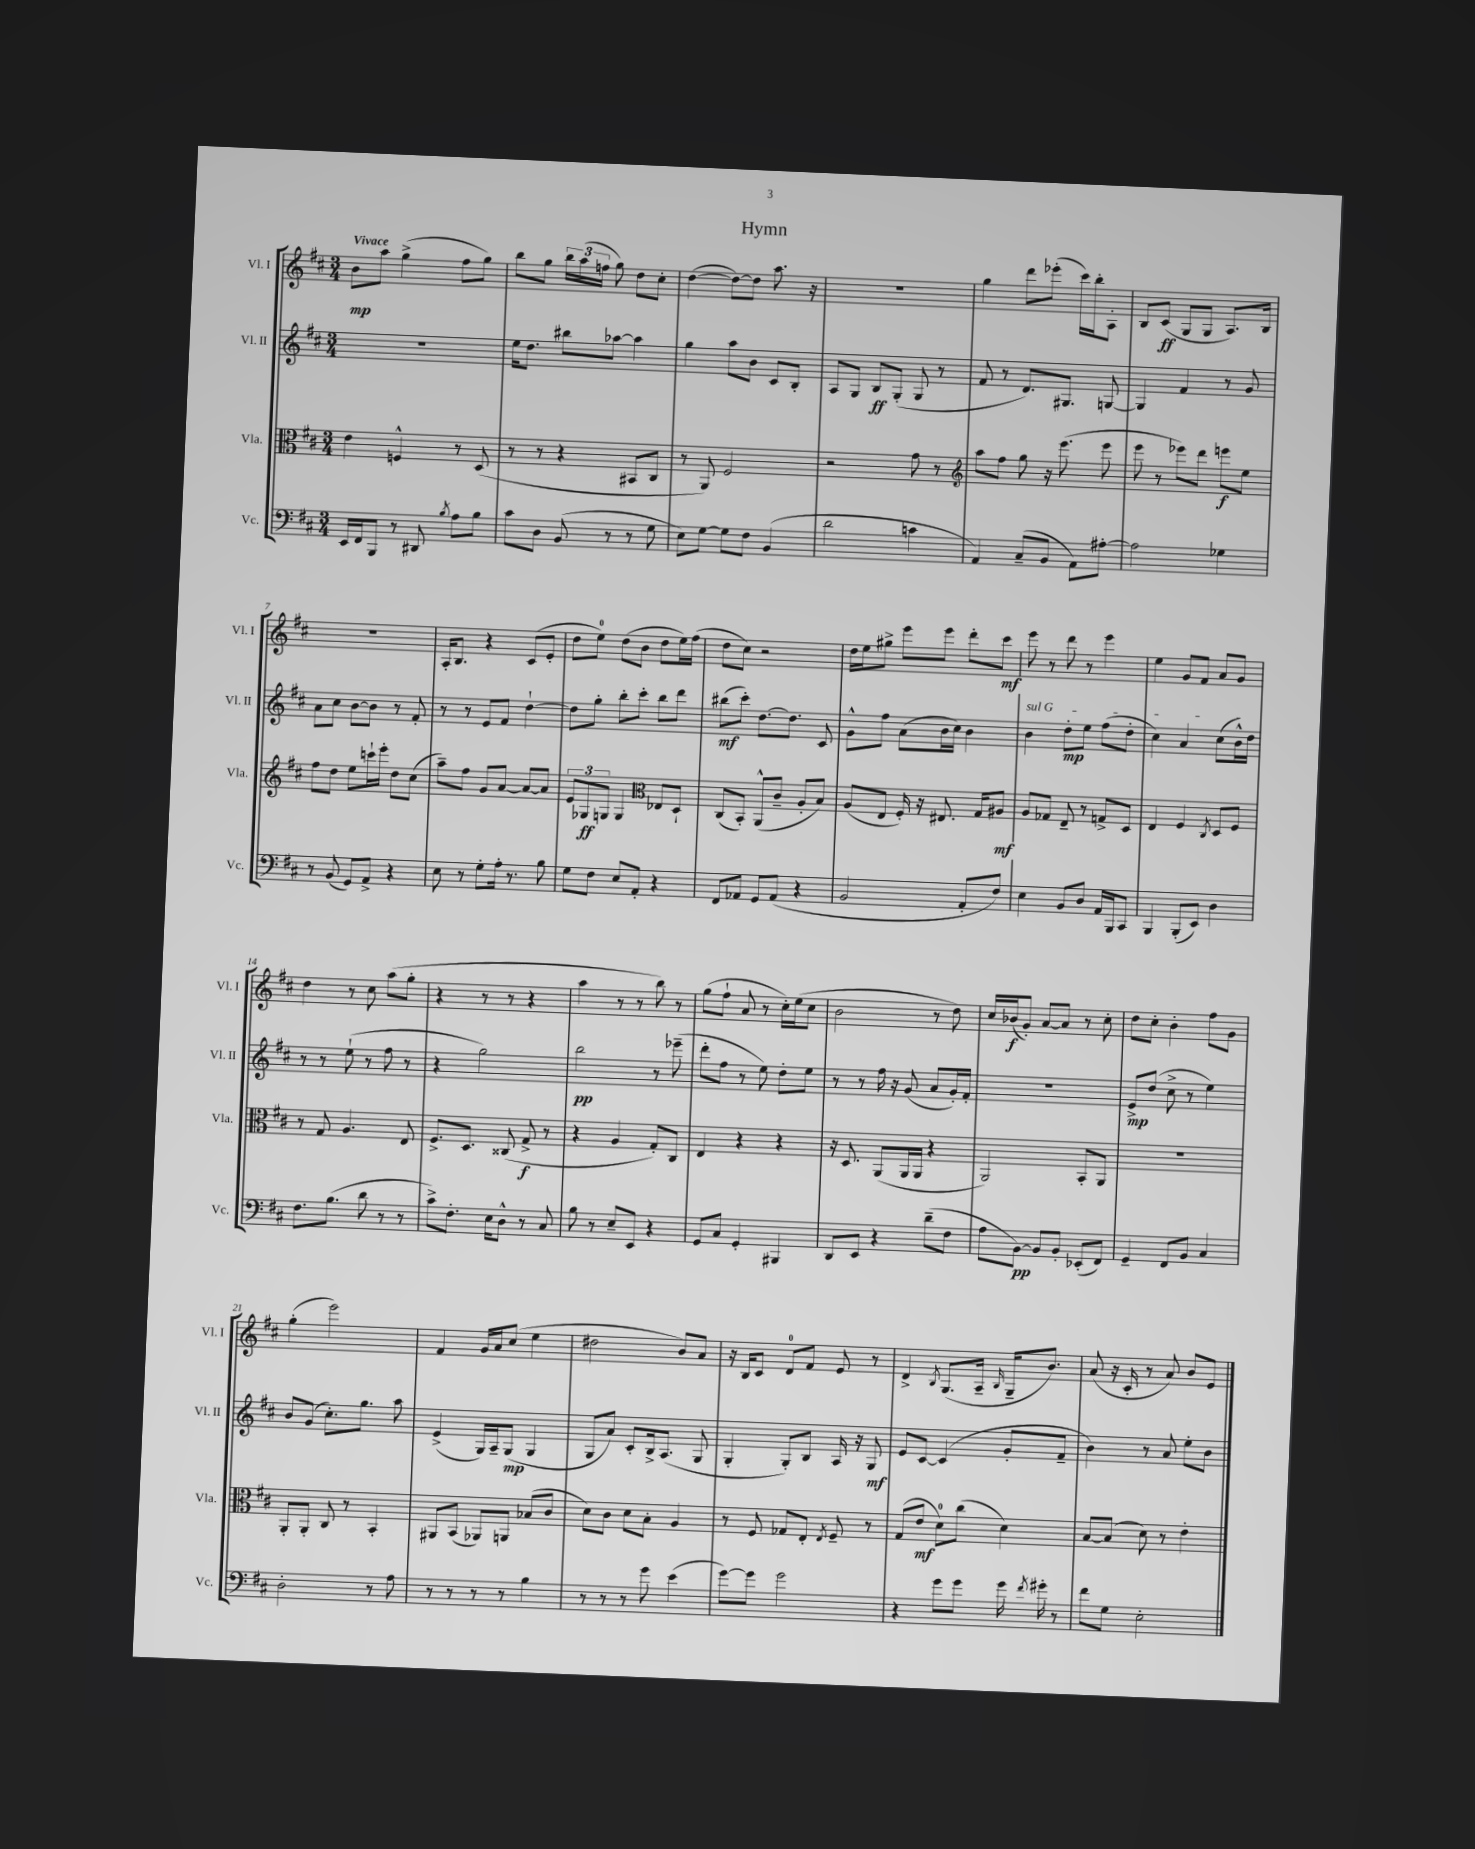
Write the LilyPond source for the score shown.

\header { title = "Hymn" }
<<
\new StaffGroup <<
\new Staff = "s0" \with { instrumentName = "Vl. I" shortInstrumentName = "Vl. I" } {
    \clef treble \key d \major \numericTimeSignature \time 3/4 \tempo "Vivace"
    \autoBeamOff b'8[\mp a''8] g''4->( fis''8[ g''8]) |
    b''8[ g''8] \tuplet 3/2 { b''16[ a''16( f''16] } g''8) d''8[ cis''8]-. |
    d''4~( d''8[~) d''8] a''8. r16 |
    R2. |
    g''4 d'''8[ ees'''8]-.( cis'''16[) b''16-. a8]-. |
    b8[ cis'8]\ff( g8[ g8] a8.[) b16] |
    r2. |
    a16[-. b8.] r4 cis'8[( e'8]-. |
    d''8[ e''8]-0) d''8[( b'8] d''8[ e''16) fis''16]( |
    d''8[ cis''8]) r2 |
    d''16[ e''16 gis''8]-> e'''8[ e'''8] d'''8[-. cis'''8]\mf |
    e'''8 r8 d'''8 r8 e'''4 |
    e''4 g'8[ fis'8] a'8[ g'8] |
    d''4 r8 cis''8 a''8[( g''8]-. |
    r4 r8 r8 r4 |
    a''4 r8 r8 b''8) r8 |
    g''8[( fis''8]-! a'8 r8 cis''16[-.) e''16( cis''8] |
    b'2 r8 d''8) |
    cis''16[ bes'16\f( g'8]-.) a'8[~ a'8] r8 cis''8-. |
    d''8[ cis''8]-. b'4-. fis''8[ g'8] |
    g''4-.( e'''2) |
    fis'4 g'16[ a'16 cis''8]( e''4 |
    dis''2 b'8[) a'8] |
    r16 b16[ cis'8] d'8[-0 fis'8] e'8 r8 |
    d'4-> \acciaccatura { b8 } g8.[( a16]-- \grace { b16 } g16[-- b'8.]) |
    a'8( r16 cis'16-. r8 a'8) b'8[ e'8] \bar "|." |
}
\new Staff = "s1" \with { instrumentName = "Vl. II" shortInstrumentName = "Vl. II" } {
    \clef treble \key d \major \numericTimeSignature \time 3/4
    \autoBeamOff R2. |
    e''16[ d''8.] bis''8[ aes''8]~ aes''4 |
    g''4 a''8[ b'8] cis'8[ b8]-. |
    a8[ g8] b8[\ff g8]-.( g8 r8 |
    fis'8 r8 d'8.[) gis8.] g8~ |
    g4 fis'4 r8 g'8 |
    a'8[ cis''8] b'8[~ b'8] r8 fis'8-. |
    r8 r8 e'8[ fis'8] d''4~-! |
    d''8[ g''8]-. b''8[-. cis'''8]-. b''8[ d'''8] |
    bis''8[\mf( cis'''8]-.) d''8.[~ d''8.] cis'8 |
    g'8[-^ fis''8] a'8[( b'16 cis''16]) b'4 |
    \once \override TextSpanner.bound-details.left.text = \markup { \italic "sul G" } b'4\startTextSpan d''8[-.\mp e''8] fis''8[( d''8]-. |
    cis''4) a'4 cis''8[( b'16-^) d''16]\stopTextSpan |
    r8 r8 e''8-!( r8 fis''8 r8 |
    r4 g''2) |
    b''2\pp r8 ees'''8--( |
    d'''8[-. fis''8] r8 e''8) d''8[-. e''8] |
    r8 r8 fis''16 r16 g'8( a'8[ g'16-.) fis'16]-. |
    R2. |
    e'8[->\mp d''8]( cis''8-> r8 e''4) |
    b'8[ g'8]( cis''8.[-.) g''8.] a''8 |
    e'4->( g16[) a16-- g8]\mp( g4 |
    g8[ a'8]) cis'8[-. b16-> a8.]( g8 |
    g4-. g8[-.) b8] a16 r16 g8\mf |
    e'8[ cis'8]~ cis'4( g'8[-. fis'8]-- |
    b'4) r8 a'8 e''8[-. b'8] \bar "|." |
}
\new Staff = "s2" \with { instrumentName = "Vla." shortInstrumentName = "Vla." } {
    \clef alto \key d \major \numericTimeSignature \time 3/4
    \autoBeamOff e'4 f4-^ r8 d8( |
    r8 r8 r4 bis,8[ cis8] |
    r8 a,8) fis2 |
    r2 g'8 r8 |
    \clef treble a''8[ fis''8] g''8 r16 e'''8.( e'''8 |
    e'''8 r8 ees'''8[) d'''8] e'''8[\f e''8] |
    fis''8[ d''8] e''8[ c'''16-! e'''16]-. d''8[ cis''8]( |
    a''8[--) fis''8] g'8[ a'8]~ a'8[~ a'8] |
    \tuplet 3/2 { e'8[ ges8\ff g8] } g4 \clef alto ees8[ d8]-! |
    cis8[( b,8]-.) a,8[-^( cis'8]-- a8[-. b8]) |
    a8[( e8] fis16-.) r16 eis8. g16[ ais8]\mf |
    a8[ ges8] e8-- r8 g8[-> d8] |
    e4 fis4 \acciaccatura { cis8 } d8[ fis8] |
    r8 g8 a4. e8 |
    fis8.[-> d8.] cisis8( g8->\f r8 |
    r4 a4 g8[-.) cis8] |
    e4 r4 r4 |
    r16 d8. a,8[( a,16 a,16] r4 |
    a,2) b,8[-. a,8] |
    R2. |
    a,8[-. a,8]-. cis8 r8 b,4-. |
    ais,8[ b,8]( aes,8[) a,8] bes8[( cis'8] |
    d'8[) cis'8] d'8[ b8]-. a4 |
    r8 fis8 ges8[ e8]-. \acciaccatura { e8 } fis8-- r8 |
    g8[( e'8]\mf d'8[-0) cis''8]( d'4) |
    b8[~ b8]( d'8) r8 e'4-. \bar "|." |
}
\new Staff = "s3" \with { instrumentName = "Vc." shortInstrumentName = "Vc." } {
    \clef bass \key d \major \numericTimeSignature \time 3/4
    \autoBeamOff e,16[ fis,16 b,,8] r8 dis,8 \acciaccatura { b8 } a8[ b8] |
    cis'8[ d8] b,8( r8 r8 g8 |
    e8[) g8]~ g8[ fis8] b,4( |
    d'2 c'4 |
    a,4) cis8[--( b,8] a,8[) ais8]~-. |
    ais2 ges4 |
    r8 b,8( g,8[) a,8]-> r4 |
    e8 r8 g8[-. a16]-. r8. b8 |
    g8[ fis8] e8[ a,8]-. r4 |
    fis,8[ aes,8] g,8[ aes,8]( r4 |
    b,2 a,8[-. fis8]) |
    e4 b,8[ d8] a,16[ b,,16 cis,8] |
    b,,4 b,,8[-.( e,8]) d4 |
    fis8.[ b8.]( d'8 r8 r8 |
    cis'8[->) fis8.]-. e16[ d8]-^ r8 cis8 |
    b8 r8 e8[-- e,8] r4 |
    g,8[ cis8] g,4-. bis,,4 |
    d,8[ e,8] r4 d'8[--( fis8] |
    a8[ b,8]~\pp) b,8[ b,8]-. ees,8[-.( fis,8]) |
    g,4-- fis,8[ b,8] cis4 |
    d2-. r8 a8 |
    r8 r8 r8 r8 b4 |
    r8 r8 r8 g'8 e'4( |
    g'8[~) g'8] g'2 |
    r4 g'8[ g'8] g'16 \acciaccatura { fis'8 } gis'16-. r8 |
    fis'8[ g8] e2-. \bar "|." |
}
>>
>>
